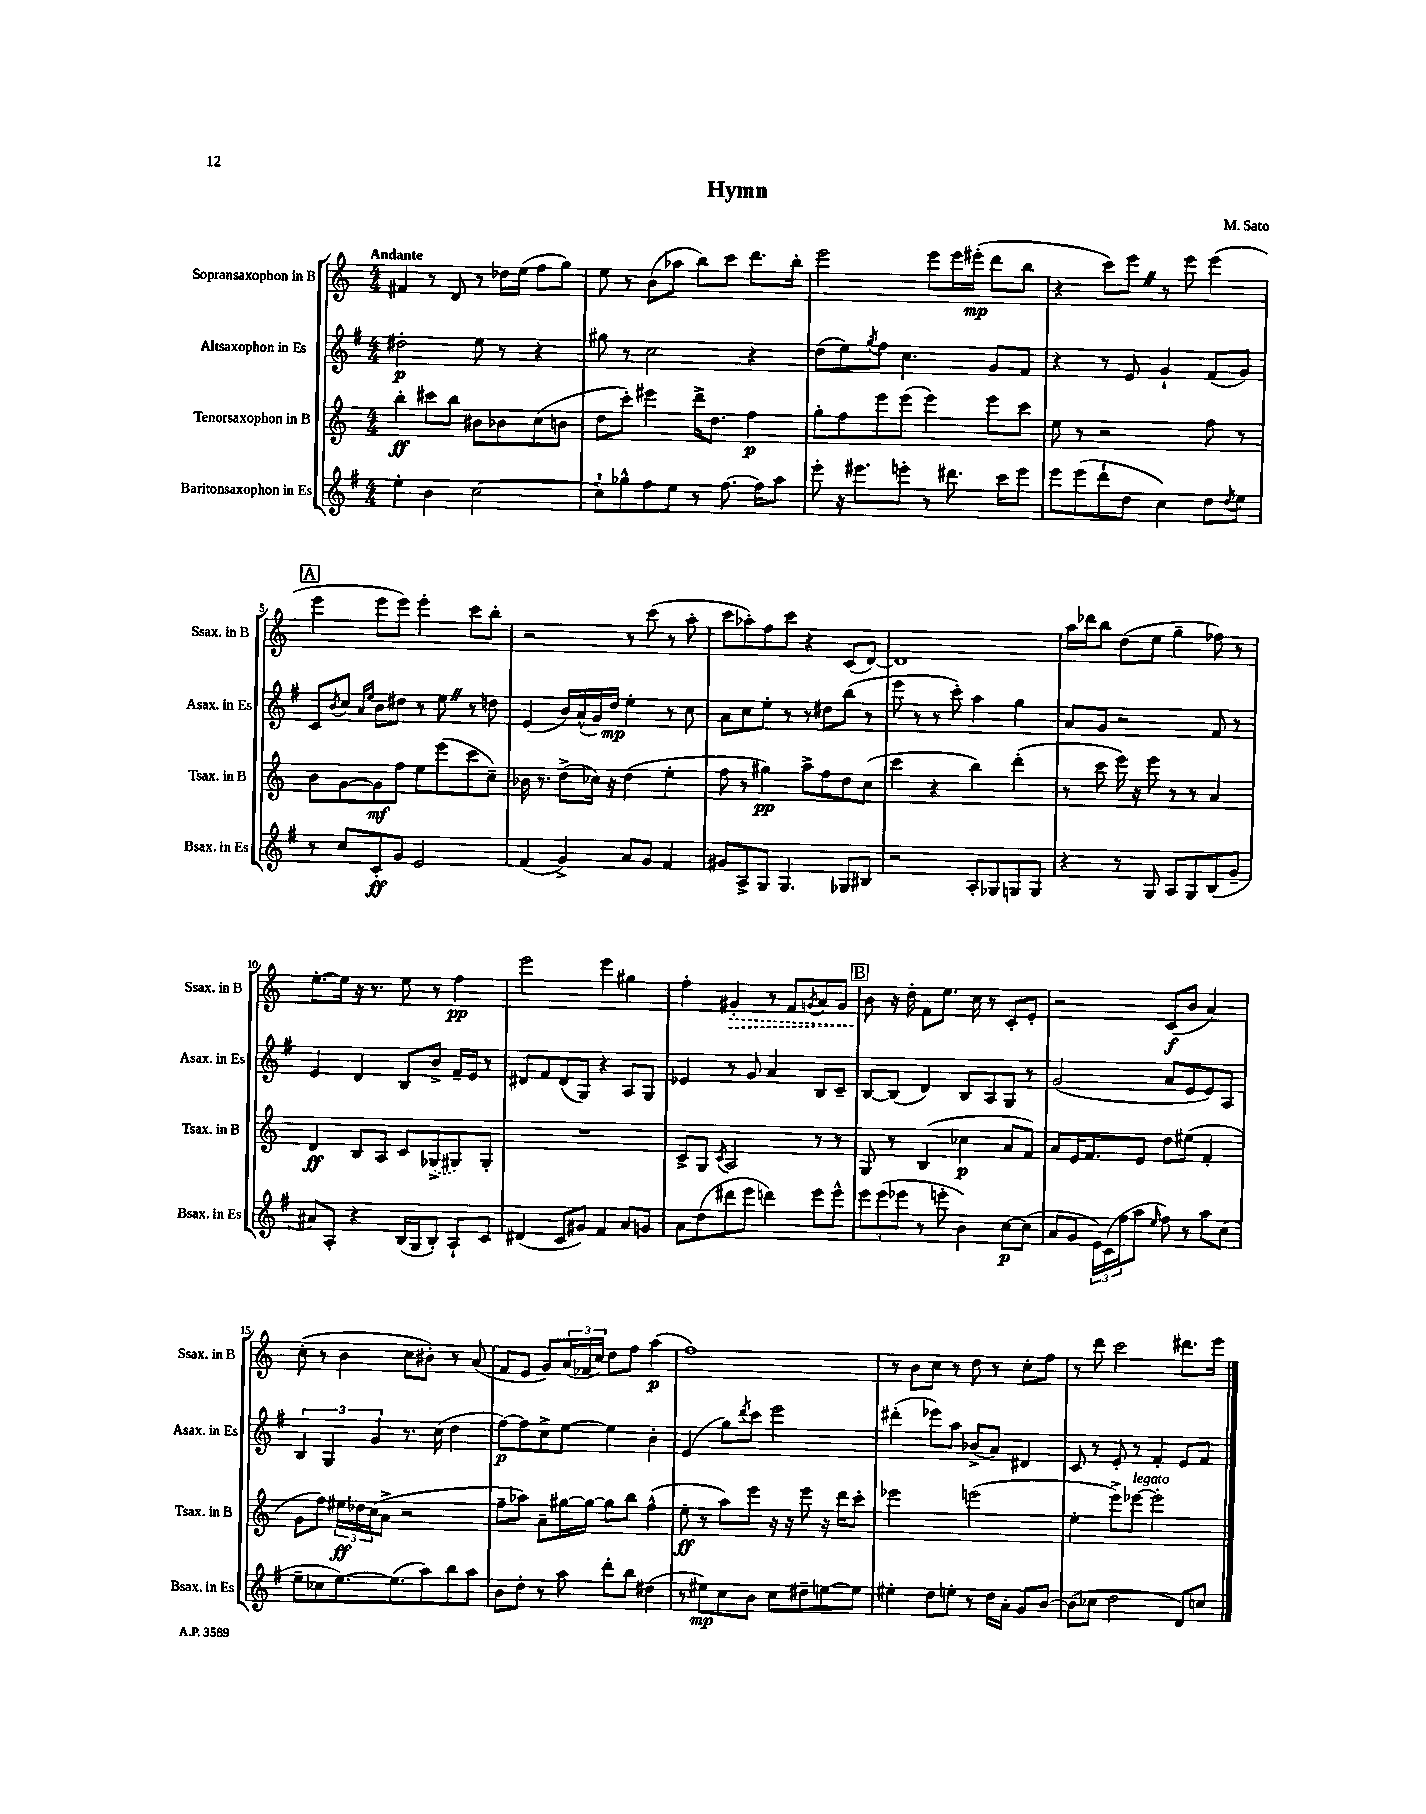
\header { title = "Hymn" composer = "M. Sato" }
<<
\new StaffGroup <<
\new Staff = "s0" \with { instrumentName = "Sopransaxophon in B" shortInstrumentName = "Ssax. in B" } {
    \clef treble \key c \major \numericTimeSignature \time 4/4 \tempo "Andante"
    fis'4 r8 d'8 r8 des''16 e''16( f''8 g''8) |
    e''8 r8 b'8( aes''8 b''8) c'''8 d'''8. b''16-. |
    e'''2 e'''8 e'''16 eis'''16-.\mp( d'''8 b''8 |
    r4 c'''8) e'''8 \once \override BreathingSign.text = \markup { \musicglyph "scripts.caesura.straight" } \breathe r8 e'''8 e'''4( |
    \mark \markup { \box "A" } e'''4 e'''8 e'''8) e'''4-. c'''8 b''8-. |
    r2 r8 c'''8( r8 a''8-. |
    c'''8 aes''8-.) f''8 c'''8 r4 c'8( d'8~) |
    d'1 |
    a''16 des'''16 b''8 d''8( e''8 g''4-- fes''8) r8 |
    e''8.~-. e''16 r16 r8. e''8 r8 f''4\pp |
    e'''2 e'''4 gis''4 |
    f''4-. \once \override Hairpin.style = #'dashed-line gis'4-.\> r8 f'8 \acciaccatura { g'8 } a'8 g'8 |
    \mark \markup { \box "B" } b'8\! r16 d''16-. f'8 e''8. c''16 r8 c'8-. e'8-. |
    r2 c'8\f( b'8 a'4) |
    c''8-.( r8 b'4 c''8 bis'8-.) r8 a'8( |
    f'8 e'8 g'8) \tuplet 3/2 { a'16( fes'16 c''16) } d''8 f''8 a''4\p( |
    f''1) |
    r8 b'8 c''8 r8 d''8 r8 c''8-. f''8 |
    r8 d'''8 c'''2 dis'''8. e'''16 \bar "|." |
}
\new Staff = "s1" \with { instrumentName = "Altsaxophon in Es" shortInstrumentName = "Asax. in Es" } {
    \clef treble \key g \major \numericTimeSignature \time 4/4
    dis''2-.\p e''8 r8 r4 |
    gis''8 r8 c''2 r4 |
    d''8( e''8) \acciaccatura { g''8 } fis''8 c''4. g'8 fis'8 |
    r4 r8 e'8 g'4-! fis'8( g'8) |
    \mark \markup { \box "A" } c'8 \acciaccatura { b'8 } c''8 \grace { a'16 e''16 } b'8 dis''8 r8 e''8 \once \override BreathingSign.text = \markup { \musicglyph "scripts.caesura.straight" } \breathe r8 d''8 |
    e'4( b'16) a'16-^( g'16) d''16\mp e''4-. r8 c''8 |
    a'8 c''8 e''8-. r8 r8 dis''8 b''8( r8 |
    e'''8 r8 r8 c'''8-.) a''4 g''4 |
    a'8 g'8 r2 fis'8 r8 |
    e'4 d'4 b8 b'8-> fis'16-- e'16 r8 |
    dis'8 fis'8 dis'8( g8) r4 a8 g8 |
    ees'4 r8 g'8 a'4 b8 c'8-- |
    \mark \markup { \box "B" } b8~ b8( d'4) b8 a8 g8 r8 |
    g'2( a'8 e'8 e'8) a8 |
    \tuplet 3/2 { b4 g4 g'4 } r8. c''16( d''4 |
    fis''8~\p) fis''8 c''8-> e''8~ e''4 b'4-. |
    e'4( g''8) \acciaccatura { d'''8 } c'''8 e'''2 |
    dis'''4-.( ees'''8) a''8 bes'8->( a'8) dis'4 |
    c'8 r8 e'8-. r8 fis'4-. e'8 fis'8 \bar "|." |
}
\new Staff = "s2" \with { instrumentName = "Tenorsaxophon in B" shortInstrumentName = "Tsax. in B" } {
    \clef treble \key c \major \numericTimeSignature \time 4/4
    b''4-.\ff cis'''8 b''8 bis'8 bes'8 c''8( b'8 |
    d''8 c'''8-.) eis'''4 d'''16-> d''8. f''4\p |
    g''8-. f''8 e'''8 e'''8( e'''4) e'''8 c'''8 |
    e''8 r8 r2 f''8 r8 |
    \mark \markup { \box "A" } b'8 g'8~ g'8\mf f''8 e''8 e'''8( c'''8 c''8--) |
    bes'16 r8. d''8->( ces''16) r16 d''4( e''4-. |
    f''8 r8 gis''4\pp) a''8-> f''8 d''8 c''8( |
    c'''4 r4 b''4) d'''4-.( |
    r8 c'''8 e'''16) r16 e'''8 r8 r8 a'4 |
    d'4\ff b8 a8 c'8 \once \slurDashed ges8->( gis8) gis8-. |
    R1 |
    c'8-> g8 \acciaccatura { c'8 } a2 r8 r8 |
    \mark \markup { \box "B" } g8 r8 b4( ces''4\p a'8 f'8) |
    a'8 e'16 f'8. e'8 d''8 eis''8( f'4-. |
    g'8 f''8) \tuplet 3/2 { eis''16\ff des''16 c''16( } a'8-> r2 |
    f''8-- aes''8) a'8-- gis''16~ gis''16~ gis''8 b''8 f''4-^( |
    e''8-.\ff r8 a''8) e'''8 r16 r16 e'''8 r16 d'''16 c'''8-. |
    ees'''2 e'''2( |
    e''4-. e'''8->) ees'''8~^\markup { \italic "legato" } ees'''2-. \bar "|." |
}
\new Staff = "s3" \with { instrumentName = "Baritonsaxophon in Es" shortInstrumentName = "Bsax. in Es" } {
    \clef treble \key g \major \numericTimeSignature \time 4/4
    e''4-. b'4 c''2~ |
    c''8-! ges''8-^ fis''8 e''8 r8 fis''8.~ fis''16 a''8 |
    e'''8-. r16 eis'''8. e'''8-. r8 dis'''8. c'''16 e'''8 |
    e'''8 e'''8( d'''8-! d''8 c''4) d''8 \acciaccatura { d''8 } e''8 |
    \mark \markup { \box "A" } r8 c''8 c'8-.\ff g'8 e'2 |
    fis'4( g'4->) a'8 g'8 fis'4 |
    gis'8 a8-> g8 g4. ges8 bis8 |
    r2 a8-. ges8 g8 g8 |
    r4 r8 g8 a8 g8 b8( g'8-- |
    ais'8) a8-. r4 b16( g16 b8-.) a8-! c'8 |
    dis'4( c'8 gis'8) fis'4 a'8 g'8 |
    a'8 d''8( dis'''8 e'''8 d'''4) e'''8 e'''8-^ |
    \mark \markup { \box "B" } \tuplet 3/2 { e'''8 e'''8( ees'''8 } r8 e'''8-. b'4) c''8~\p c''8( |
    a'8 g'8 \tuplet 3/2 { e'16) c'16( fis''16 } a''8 \grace { e''16 } fis''8) r8 a''8 c''8( |
    e''8-- ces''8 e''8.~) e''8.( a''8) b''8 a''8 |
    b'8 d''8-. r8 a''8 d'''8-. b''8 dis''4( |
    r8 eis''8\mp) c''8 b'8 c''8 dis''8-- e''8~ e''8 |
    eis''4-. d''8 e''8-. r8 d''16 a'16-. g'8 b'8~ |
    b'8( ces''8 d''2 d'8) c''8 \bar "|." |
}
>>
>>
